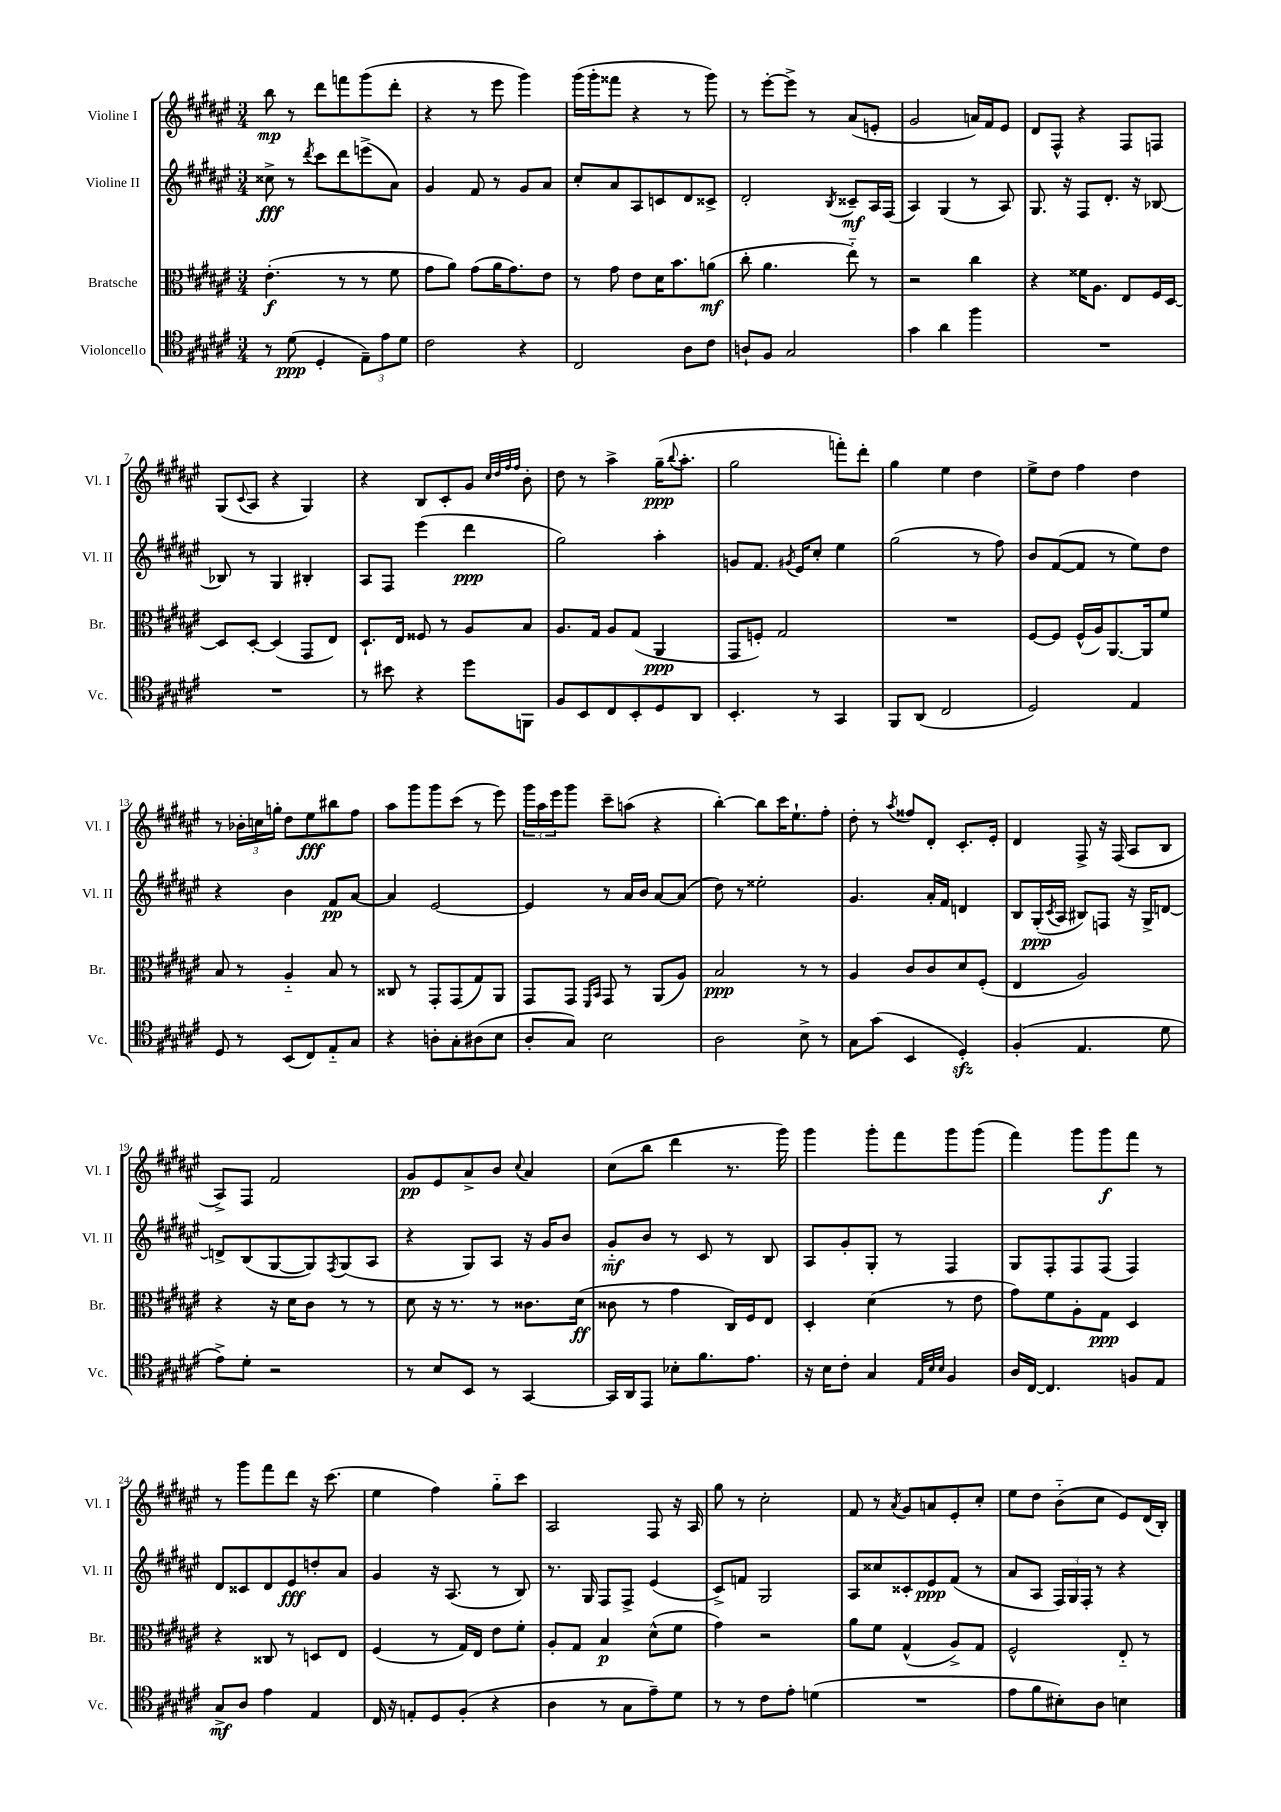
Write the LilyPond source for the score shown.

<<
\new StaffGroup <<
\new Staff = "s0" \with { instrumentName = "Violine I" shortInstrumentName = "Vl. I" } {
    \clef treble \key fis \major \numericTimeSignature \time 3/4
    b''8\mp r8 dis'''8 f'''8 gis'''8( dis'''8-. |
    r4 r8 eis'''8 gis'''4) |
    gis'''16( gis'''16-. fisis'''8 r4 r8 gis'''8) |
    r8 eis'''8~-. eis'''8-> r8 ais'8( e'8-. |
    gis'2 a'16) fis'16 eis'8 |
    dis'8 fis8-^ r4 fis8 f8 |
    gis8( \appoggiatura { cis'8 } ais8 r4 gis4) |
    r4 b8 cis'8-. gis'8 \grace { cis''32 dis''32 fis''32 fis''32 } b'8-. |
    dis''8 r8 ais''4-> gis''16--\ppp( \appoggiatura { b''8 } ais''8.-. |
    gis''2 f'''8-.) dis'''8-. |
    gis''4 eis''4 dis''4 |
    eis''8-> dis''8 fis''4 dis''4 |
    r8 \tuplet 3/2 { bes'16-. c''16 g''16-. } dis''8 eis''8\fff bis''8 fis''8 |
    ais''8 gis'''8 gis'''8 cis'''8( r8 eis'''8) |
    \tuplet 3/2 { gis'''16 ais''16 eis'''16 } gis'''8 cis'''8-- a''8( r4 |
    b''4~-.) b''8 cis'''16 eis''8.-! fis''8-. |
    dis''8-. r8 \acciaccatura { ais''8 } fisis''8 dis'8-. cis'8.-. eis'16-. |
    dis'4 fis8-> r16 fis16( ais8 b8 |
    ais8->) fis8 fis'2 |
    gis'8\pp eis'8 ais'8-> b'8 \appoggiatura { cis''8 } ais'4 |
    cis''8( b''8 dis'''4 r8. gis'''16) |
    gis'''4 gis'''8-. fis'''8 gis'''8 gis'''8( |
    fis'''4) gis'''8 gis'''8\f fis'''8 r8 |
    r8 gis'''8 fis'''8 dis'''8 r16 cis'''8.( |
    eis''4 fis''4) gis''8-_ cis'''8 |
    ais2 fis8 r16 ais16 |
    gis''8 r8 cis''2-. |
    fis'8 r8 \acciaccatura { ais'8 } gis'8 a'8 eis'8-. cis''8-. |
    eis''8 dis''8 b'8-_( cis''8 eis'8) dis'16( b16-.) \bar "|." |
}
\new Staff = "s1" \with { instrumentName = "Violine II" shortInstrumentName = "Vl. II" } {
    \clef treble \key fis \major \numericTimeSignature \time 3/4
    cisis''8->\fff r8 \acciaccatura { dis'''8 } cis'''8 dis'''8 e'''8->( ais'8) |
    gis'4 fis'8 r8 gis'8 ais'8 |
    cis''8-. ais'8 ais8 c'8 dis'8 cisis'8-> |
    dis'2-. \acciaccatura { b8 } cisis'8--\mf ais16 fis16( |
    ais4) gis4( r8 ais8) |
    gis8. r16 fis8 dis'8.-. r16 bes8~ |
    bes8 r8 gis4 bis4-. |
    ais8 fis8 eis'''4( dis'''4\ppp |
    gis''2) ais''4-. |
    g'8 fis'8. \acciaccatura { gis'8 } eis'16 cis''8-. eis''4 |
    gis''2( r8 fis''8) |
    b'8 fis'8~( fis'8 r8 eis''8) dis''8 |
    r4 b'4 fis'8\pp ais'8~ |
    ais'4 eis'2~ |
    eis'4 r8 ais'16 b'16 ais'8~ ais'8( |
    dis''8) r8 eisis''2-. |
    gis'4. ais'16-. fis'16 d'4 |
    b8 gis16-.\ppp( \acciaccatura { cis'8 } ais16 bis8) f8 r16 gis16-> d'8~ |
    d'8-> b8( gis8~ gis8) \acciaccatura { fis8 } gis8( ais8 |
    r4 gis8) ais8 r16 gis'16 b'8 |
    gis'8-_\mf b'8 r8 cis'8 r8 b8 |
    ais8 gis'8-. gis8-. r8 fis4 |
    gis8 fis8-. fis8 fis8( fis4) |
    dis'8 cisis'8 dis'8 eis'8\fff d''8-. ais'8 |
    gis'4 r16 ais8.( r8 b8) |
    r8. gis16 fis8 fis8-> eis'4( |
    cis'8->) f'8 gis2 |
    ais8 cisis''8 cisis'8-. eis'8\ppp fis'8( r8 |
    ais'8 ais8 \tuplet 3/2 { fis16) gis16 fis16-. } r8 r4 \bar "|." |
}
\new Staff = "s2" \with { instrumentName = "Bratsche" shortInstrumentName = "Br." } {
    \clef alto \key fis \major \numericTimeSignature \time 3/4
    eis'4.-.\f( r8 r8 fis'8 |
    gis'8 ais'8) gis'8( ais'16 gis'8.) eis'8 |
    r8 gis'8 eis'8 dis'16 b'8. a'8\mf( |
    cis''8-. ais'4. eis''8-_) r8 |
    r2 cis''4 |
    r4 fisis'16 ais8. eis8 fis16 dis16~ |
    dis8 dis8~-. dis4( gis,8 eis8) |
    dis8.-! eis16 fisis8 r8 ais8 b8 |
    ais8. gis16 ais8 gis8( ais,4\ppp |
    gis,8 f8-.) gis2 |
    R2. |
    fis8~ fis8 fis16-^( ais16) ais,8.~ ais,16 fis'8 |
    b8 r8 ais4-_ b8 r8 |
    cisis8 r8 gis,8-. gis,8( gis8) ais,8 |
    gis,8 gis,8 \grace { fis,16 b,16 } gis,8 r8 ais,8( ais8) |
    b2\ppp r8 r8 |
    ais4 cis'8 cis'8 dis'8 fis8-.( |
    eis4 ais2) |
    r4 r16 dis'16 cis'8 r8 r8 |
    dis'8 r16 r8. r8 cisis'8. dis'16\ff( |
    cisis'8 r8 gis'4 cis16) fis16 eis8 |
    dis4-. dis'4( r8 eis'8 |
    gis'8) fis'8 ais8-. gis8\ppp dis4 |
    r4 cisis8 r8 d8 eis8 |
    fis4( r8 gis16) eis16 eis'8 fis'8-. |
    ais8-. gis8 b4\p dis'8-^( fis'8 |
    gis'4) r2 |
    ais'8 fis'8 gis4-^( ais8->) gis8 |
    fis2-^ eis8-_ r8 \bar "|." |
}
\new Staff = "s3" \with { instrumentName = "Violoncello" shortInstrumentName = "Vc." } {
    \clef tenor \key fis \major \numericTimeSignature \time 3/4
    r8 dis'8\ppp( dis4-. \tuplet 3/2 { eis8--) eis'8 dis'8 } |
    cis'2 r4 |
    cis2 ais8 cis'8 |
    a8-! fis8 gis2 |
    gis'4 ais'4 fis''4 |
    R2. |
    R2. |
    r8 bis'8 r4 dis''8 f,8 |
    fis8 b,8 cis8 b,8-. dis8 ais,8 |
    b,4.-. r8 gis,4 |
    fis,8 ais,8( cis2 |
    dis2) eis4 |
    dis8 r8 b,8( cis8) eis8-_ gis8 |
    r4 a8-. gis8-. ais8( b8 |
    ais8-. gis8) b2 |
    ais2 b8-> r8 |
    gis8 gis'8( b,4 dis4-.\sfz) |
    fis4-.( eis4. dis'8 |
    eis'8->) dis'8-. r2 |
    r8 b8 b,8 r8 gis,4~ |
    gis,16 ais,16 eis,8 bes8-. fis'8. eis'8. |
    r16 b16 cis'8-. gis4 \grace { eis32 b32 b32 } fis4 |
    ais16 cis16~ cis4. f8 eis8 |
    gis8->\mf ais8 eis'4 eis4 |
    cis16 r16 e8-. dis8 fis8-.( r4 |
    ais4 r8 gis8 eis'8--) dis'8 |
    r8 r8 cis'8 eis'8-. d'4( |
    R2. |
    eis'8 fis'8 bis8-.) ais8 b4 \bar "|." |
}
>>
>>
